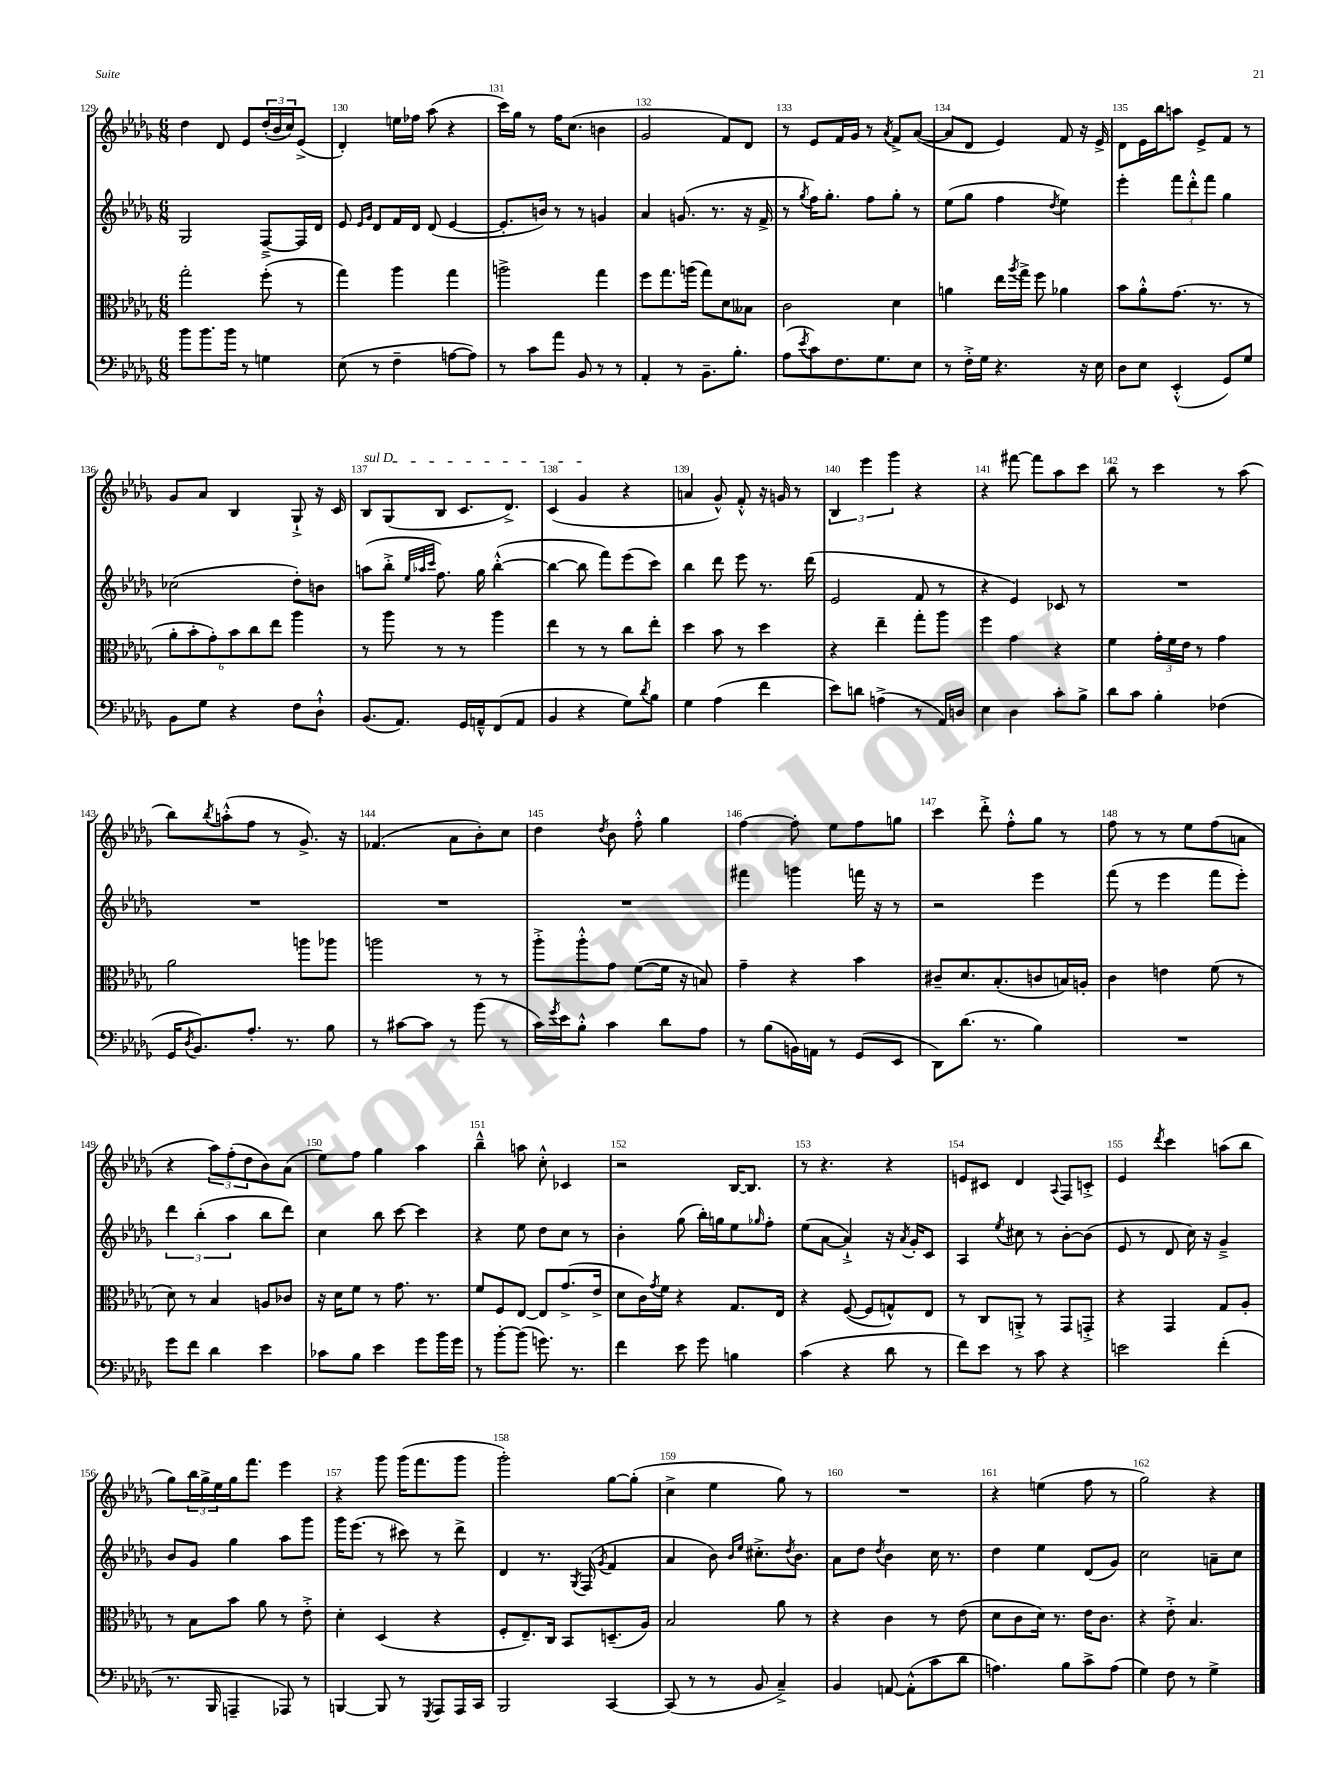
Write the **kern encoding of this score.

**kern	**kern	**kern	**kern
*part4	*part3	*part2	*part1
*staff4	*staff3	*staff2	*staff1
*clefF4	*clefC3	*clefG2	*clefG2
*k[b-e-a-d-g-]	*k[b-e-a-d-g-]	*k[b-e-a-d-g-]	*k[b-e-a-d-g-]
*M6/8	*M6/8	*M6/8	*M6/8
=129	=129	=129	=129
8b-\L	2gg-'\	2G-/	4dd-\
8.b-\	.	.	.
.	.	.	8d-/
16b-\Jk	.	.	.
8r	.	.	8e-/L
4Gn\	(8ff'\	[8F~^/L	(24dd-'/L
.	.	.	24b-/
.	.	.	24cc/J)
.	8r	16F/L]	(8e-^/J
.	.	16d-/JJ	.
=130	=130	=130	=130
(8E-\	4gg-\)	8e-/	4d-'/)
.	.	16qqe-/LL	.
.	.	16qqg-/JJ	.
8r	.	8d-/L	.
4F~\	4aa-\	16f/L	16een\LL
.	.	16d-/JJ	16ff-X\JJ
.	.	(8d-/	(8aa-\
[8An\L	4gg-\	[4e-/	4r
8A\J])	.	.	.
=131	=131	=131	=131
8r	2aan^\	8.e-'/L]	16ccc\LL)
.	.	.	16gg-\JJ
8c\L	.	.	8r
.	.	16bn/Jk)	.
8a-\J	.	8r	16ff\KL
.	.	.	(8.cc\J
8BB-/	.	8r	.
8r	4gg-\	4gn/	4bn\
8r	.	.	.
=132	=132	=132	=132
4AA-'/	8ff\L	4a-/	2g-/
.	8.gg-\	.	.
8r	.	(8.gn/	.
.	(16aan\Jk	.	.
8.BB-~\L	8gg-\L)	.	.
.	.	8.r	.
.	8d-\	.	8f/L)
8.B-'\J	.	.	.
.	8B--X\J	16r	8d-/J
.	.	16f^/	.
=133	=133	=133	=133
(8A-\L	2c\	8r	8r
8qe-/	.	8qgg-/	.
8c\)	.	16ff\KL)	8e-/L
.	.	8.gg-'\J	.
8.F\	.	.	16f/L
.	.	.	16g-/JJ
.	.	8ff\L	8r
8.G-\	.	.	.
.	.	.	8qa-/
.	4d-\	8gg-'\J	8f^/L
8E-\J	.	8r	([8a-/J
=134	=134	=134	=134
8r	4an\	(8ee-\L	8a-/L]
16F'^\LL	.	8gg-\J	8d-/J
16G-\JJ	.	.	.
4.r	16ee-\LL	4ff\	4e-/)
.	8qaa-/	.	.
.	16gg-^\JJ	.	.
.	8ff\	.	.
.	.	8qdd-/	.
.	4a-X\	4ee-\)	8f/
16r	.	.	16r
16E-\	.	.	16e-^/
=135	=135	=135	=135
8D-\L	8b-\L	4eee-'\	8d-\L
8E-\J	8a-'^^\	.	16e-\L
.	.	.	16bb-\J
(4EE-'^^/	(8.g-\J	12fff\L	8aan\J
.	.	12ddd-'^^\	.
.	.	.	8e-^/L
.	.	12fff\J	.
.	8.r	.	.
8GG-/L)	.	4gg-\	8f/J
8G-/J	8r	.	8r
!!LO:LB:g=z
=136	=136	=136	=136
8BB-\L	12a-'\L	(2cc-X\	8g-/L
.	12b-'\	.	.
8G-\J	.	.	8a-/J
.	12g-'\)	.	.
4r	12b-\	.	4B-/
.	12cc\	.	.
.	12ee-\J	.	.
8F\L	4aa-\	8dd-'\L)	8G-`^/
8D-`^^\J	.	8bn\J	16r
.	.	.	16c/
=137	=137	=137	=137
!	!	!	!LO:TX:a:i:t=sul D
(8.BB-/L	8r	(8aan\L	8B-/L
.	8aa-\	8bb-'^\J	(8G-/
8.AA-/J)	.	.	.
.	.	32qqee-/LLL	.
.	.	32qqaa-X/	.
.	.	32qqccc/JJJ	.
.	8r	8.ff\)	8B-/J
16GG-/LL	8r	.	8.c/L
16AAn~^^/J	.	16gg-\	.
(8FF/	4aa-\	([4bb-'^^\	.
.	.	.	8.d-^/J)
8AA/J	.	.	.
=138	=138	=138	=138
4BB-/	4ee-\	4bb-\_	(4c/
4r	8r	8bb-\]	4g-/
.	8r	8fff\L)	.
8G-\L)	8cc\L	(8eee-\	4r
8qd-/	.	.	.
8B-\J	8ee-'\J	8ccc\J)	.
=139	=139	=139	=139
4G-\	4dd-\	4bb-\	4an/
(4A-\	8b-\	8ddd-\	8g-^^/)
.	8r	8eee-\	8f'^^/
4f\	4dd-\	8.r	16r
.	.	.	16gn/
.	.	.	8r
.	.	(16ddd-\	.
=140	=140	=140	=140
8e-\L)	4r	2e-/	6B-/
8dn\J	.	.	.
.	.	.	6eee-\
(4An^\	4ee-~\	.	.
.	.	.	6ggg-\
8r	8gg-'\L	8f/	4r
16AA-/LL)	8aa-\J	8r	.
16Dn/JJ	.	.	.
=141	=141	=141	=141
4E-\	4ff\	4r	4r
4D-\	4g-\	4e-/)	[8fff#X\
.	.	.	8fff#\L]
8c'\L	4r	8c-X/	8aa-\
8B-^\J	.	8r	8ccc\J
=142	=142	=142	=142
8d-\L	4f\	2.r	8bb-\
8c\J	.	.	8r
4B-'\	24g-'\LL	.	4ccc\
.	24f\	.	.
.	24e-\JJ	.	.
.	8r	.	.
(4F-X\	4g-\	.	8r
.	.	.	(8aa-\
!!LO:LB:g=z
=143	=143	=143	=143
16GG-/KL	2a-\	2.r	8bb-\L)
8qD-/	.	.	.
8.BB-/)	.	.	.
.	.	.	8qbb-/
.	.	.	(8aan'^^\
8.A-'/J	.	.	8ff\J
.	.	.	8r
8.r	.	.	.
.	8aan\L	.	8.g-^/)
8B-\	8aa-X\J	.	.
.	.	.	16r
=144	=144	=144	=144
8r	2aan\	2.r	(4.f-X/
[8c#X\L	.	.	.
8c#\J]	.	.	.
8r	.	.	8a-\L
(8b-\	8r	.	8b-'\)
8r	8r	.	8cc\J
=145	=145	=145	=145
16c\LL)	8aa-'^\L	2.r	4dd-\
8qg-/	.	.	.
16e-\J	.	.	.
8B-'^^\J	8aa-'^^\	.	.
.	.	.	8qdd-/
4c\	8g-\J	.	8b-\
.	([8f\L	.	8ff'^^\
8d-\L	16f\Jk]	.	4gg-\
.	16r	.	.
8A-\J	8Bn/)	.	.
=146	=146	=146	=146
8r	4g-~\	4fff#X\	[4ff\
(8B-\L	.	.	.
16BBn\L)	4r	4gggn\	8ff'\]
16AAn\JJ	.	.	.
8r	.	.	8ee-\L
(8GG-/L	4b-\	16fffn\	8ff\
.	.	16r	.
8EE-/J	.	8r	8ggn\J
=147	=147	=147	=147
8DD-\L)	8c#X~/L	2r	4ccc\
(8.d-\J	8.d-/	.	.
.	.	.	8ddd-'^\
8.r	(8.B-'/	.	.
.	.	.	8ff'^^\L
4B-\)	8cn/	4eee-\	8gg-\J
.	16Bn/L)	.	8r
.	16An'/JJ	.	.
=148	=148	=148	=148
2.r	4c\	(8fff\	8ff\
.	.	8r	8r
.	4en\	4eee-\	8r
.	.	.	8ee-\L
.	(8f\	8fff\L	(8ff\
.	8r	8eee-'\J)	8an\J
!!LO:LB:g=z
=149	=149	=149	=149
8g-\L	8d-\)	6ddd-\	4r
8f\J	8r	.	.
.	.	(6bb-'\	.
4d-\	4B-/	.	12aa-\L)
.	.	6aa-\	(12ff'\
.	.	.	12dd-\
4e-\	8An/L	8bb-\L	8b-\)
.	8c-X/J	8ddd-\J)	(8a-\J
=150	=150	=150	=150
8c-X\L	16r	4cc\	8ee-\L)
.	16d-\KL	.	.
8B-\J	8f\J	.	8ff\J
4e-\	8r	8bb-\	4gg-\
.	8.g-\	[8ccc\	.
8g-\L	.	4ccc\]	4aa-\
.	8.r	.	.
16b-\L	.	.	.
16g-\JJ	.	.	.
=151	=151	=151	=151
8r	8f/L	4r	4bb-~^^\
[8b-'\L	8F/	.	.
(8b-\J]	[8E-/J	8ee-\	8aan\
8.gn\)	8E-/L]	8dd-\L	8cc'^^\
.	(8.g-^/	8cc\J	4c-X/
8.r	.	.	.
.	.	8r	.
.	16e-^/Jk	.	.
=152	=152	=152	=152
4f\	8d-\L	4b-'\	2r
.	16c\L)	.	.
.	8qg-/	.	.
.	16f\JJ	.	.
8e-\	4r	(8gg-\	.
8g-\	.	16bb-'\LL)	.
.	.	16ggn\J	.
4Bn\	8.G-/L	8ee-\	[16B-/KL
.	.	.	8.B-/J]
.	.	16qqgg-X/	.
.	.	8ff'\J	.
.	16E-/Jk	.	.
=153	=153	=153	=153
(4c\	4r	(8ee-\L	8r
.	.	[8a-\J	4.r
4r	([8F/	4a-`^/])	.
.	8F/L]	.	.
8d-\	8Gn^^/)	16r	4r
.	.	8qa-/	.
.	.	16g-'/KL	.
8r	8E-/J	8c/J	.
=154	=154	=154	=154
8f\L)	8r	4A-/	8en/L
8e-\J	8C/L	.	8c#X/J
.	.	8qee-/	.
8r	8AAn'^/J	8cc#X\	4d-/
8c\	8r	8r	.
.	.	.	8qqA-/
4r	8GG-/L	[8b-'\L	8F/L
.	8GGn'^/J	(8b-\J]	8cn'^/J
=155	=155	=155	=155
2en\	4r	8e-/	4e-/
.	.	8r	.
.	.	.	8qddd-/
.	4GG-/	8d-/	4ccc\
.	.	16cc\)	.
.	.	16r	.
(4f'\	8G-/L	4g-~^/	(8aan\L
.	8A-'/J	.	8bb-\J
!!LO:LB:g=z
=156	=156	=156	=156
8.r	8r	8b-/L	8gg-\L)
.	8B-\L	8g-/J	24bb-\L
.	.	.	24gg-^\
16BBB-/	.	.	.
.	.	.	24ee-\
4AAAn~/	8b-\J	4gg-\	16gg-\J
.	.	.	8.fff\J
.	8a-\	.	.
8AAA-X/)	8r	8aa-\L	4eee-\
8r	8e-'^\	8ggg-\J	.
=157	=157	=157	=157
[4BBBn/	4d-'\	16ggg-\KL	4r
.	.	(8.eee-\J	.
8BBB/]	(4D-/	8r	8ggg-\
8r	.	8ccc#X\)	(16ggg-\KL
.	.	.	8.fff\
8qGGG-/	.	.	.
8AAA-/L	4r	8r	.
16AAA-/L	.	8ddd-^\	8ggg-\J
16CC/JJ	.	.	.
=158	=158	=158	=158
2BBB-/	8F'/L	4d-/	2ggg-'\)
.	8.E-~/)	.	.
.	.	8.r	.
.	16C/Jk	.	.
.	8BB-/L	.	.
.	.	8qG-/	.
.	.	(16F/	.
.	.	8qg-/	.
[4CC/	(8.Dn~/	4f/	[8gg-\L
.	.	.	(8gg-'\J]
.	16A-/Jk)	.	.
=159	=159	=159	=159
(8CC/]	2B-/	4a-/	4cc^\
8r	.	.	.
8r	.	8b-\)	4ee-\
.	.	16qqb-/LL	.
.	.	16qqee-/JJ	.
8BB-/	.	8.cc#X'^\L	.
4C~^/)	8a-\	.	8gg-\)
.	.	8qdd-/	.
.	.	8.b-\J	.
.	8r	.	8r
=160	=160	=160	=160
4BB-/	4r	8a-\L	2.r
.	.	8dd-\J	.
.	.	8qdd-/	.
[8AAn/	4c\	4b-\	.
(8AA'^^\L]	.	.	.
8c\	8r	16cc\	.
.	.	8.r	.
8d-\J	(8e-\	.	.
=161	=161	=161	=161
4.An\)	8d-\L	4dd-\	4r
.	8c\	.	.
.	16d-\Jk)	4ee-\	(4een\
.	8.r	.	.
8B-\L	.	.	.
8c^\	16e-\KL	(8d-/L	8ff\
.	8.c\J	.	.
(8A\J	.	8g-/J)	8r
=162	=162	=162	=162
4G-\)	4r	2cc\	2gg-\)
8F\	8e-'^\	.	.
8r	4.B-/	.	.
4G-^\	.	8an~\L	4r
.	.	8cc\J	.
==	==	==	==
*-	*-	*-	*-
